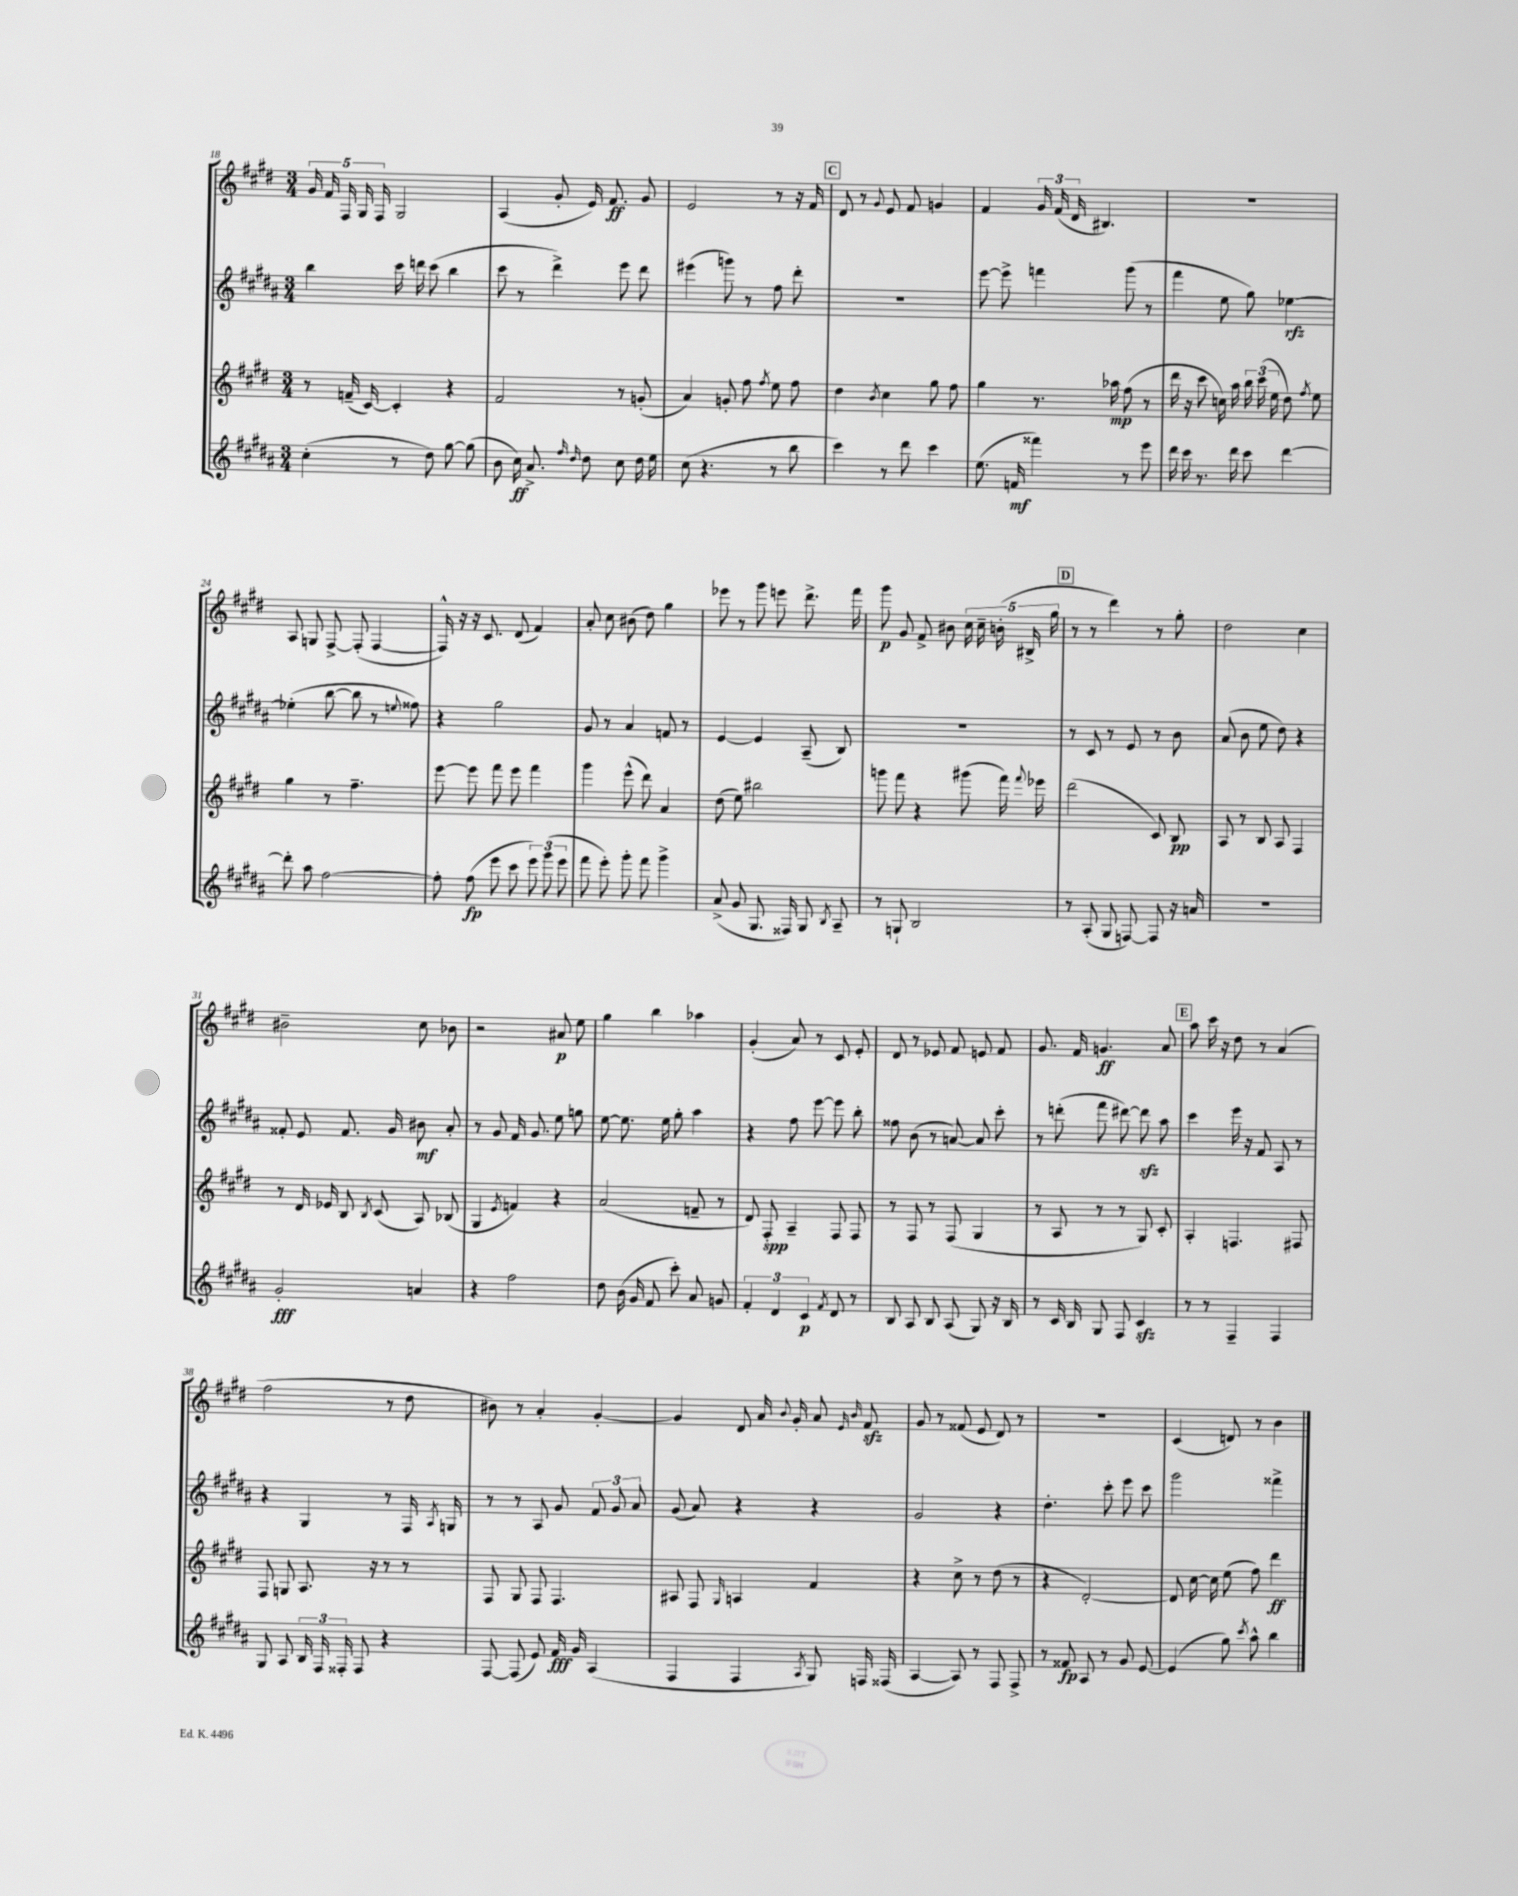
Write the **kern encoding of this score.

**kern	**kern	**kern	**kern
*staff4	*staff3	*staff2	*staff1
*clefG2	*clefG2	*clefG2	*clefG2
*k[f#c#g#d#a#]	*k[f#c#g#d#]	*k[f#c#g#d#a#]	*k[f#c#g#d#]
*M3/4	*M3/4	*M3/4	*M3/4
(4cc#'	8r	4bb	20g#
.	.	.	20f#
.	.	.	20F#
.	(16f~	.	.
.	.	.	20G#
.	[16c#)	.	.
.	.	.	20F#
8r	4c#']	16ccc#	2G#
.	.	16ddd	.
8dd#)	.	(8ccc#	.
[8gg#	4r	4bb	.
(8gg#]	.	.	.
=	=	=	=
8b	2f#	8ccc#	(4A
16cc#)	.	8r	.
8.a#^	.	.	.
.	.	4ddd#^)	8g#'
16qqff#	.	.	.
16qqdd#	.	.	.
8dd#	.	.	16e)
.	.	.	8.f#
8cc#	8r	8eee	.
16dd#	(8g'	8ddd#	8g#
16ee	.	.	.
=	=	=	=
(8cc#	4a)	(4eee#	2e
4.r	.	.	.
.	8g'	8ggg)	.
.	8ff#	8r	.
.	8qff#	.	.
8r	8ee	8ff#	8r
8bb	8ff#	8ddd#'	16r
.	.	.	16f#
=	=	=	=
4ccc#)	4dd#	2.r	8d#
.	.	.	8r
.	8qb	.	8qqg#
8r	4cc#	.	8e
8ddd#	.	.	8f#
4ccc#	8gg#	.	4g
.	8ff#	.	.
=	=	=	=
(8.ee	4gg#	[8eee	4f#
.	.	8eee^]	.
16f	.	.	.
4fff##)	8.r	4fff	24g#
.	.	.	(24f#
.	.	.	24d#
.	.	.	4.B#)
.	16aa-	.	.
8r	(8ff#	(8ggg#	.
8eee	8r	8r	.
=	=	=	=
16ddd#	16ddd#	4fff#	2.r
16ccc#	16r	.	.
8.r	8ccc#	.	.
.	16cc)	8ee	.
16ddd#	16aa	.	.
8ccc#	24bb	8gg#)	.
.	(24ccc#	.	.
.	24ee	.	.
[4ddd#	8dd#)	[4ee-	.
.	8qff#	.	.
.	8ee	.	.
=	=	=	=
8ddd#']	4gg#	(4ee-']	8A
8aa#	.	.	8G
[2ff#	8r	[8bb	[8F#^
.	4.ff#~	8bb]	(8F#']
.	.	8r	[4F#
.	.	8qqee	.
.	.	8ff##)	.
=	=	=	=
8ff#']	[8eee	4r	16F#^^])
.	.	.	16r
(8ff#	8eee]	.	16r
.	.	.	8.c#
8eee	8fff#	2gg#	.
8ccc#	8eee	.	(8d#
12eee)	4fff#	.	4f#)
(12ggg#	.	.	.
12eee	.	.	.
=	=	=	=
8fff#	4ggg#	8g#	8a'
8eee')	.	8r	8cc#
8ggg#'	(8eee^^	4a#	(8b#
8fff#	8ddd#)	.	8dd#)
4ggg#^	4a	8f	4gg#
.	.	8r	.
=	=	=	=
(8a#^	(8dd#	[4e	8eee-
8g#	8ee)	.	8r
8.G#	2bb#	4e]	8ggg#
.	.	.	8eee
16F##)	.	.	.
8G#	.	(8A#~	8.ddd#^
8qB	.	.	.
8A#~	.	8B)	.
.	.	.	16fff#
=	=	=	=
8r	8ggg	2.r	8ggg#
8G`	8fff#	.	8g#
2B	4r	.	8f#^
.	.	.	8b#
.	(8ggg#	.	20cc#
.	.	.	20cc#~
.	.	.	(20b'
.	16fff#)	.	.
.	.	.	20B#^
.	8qqfff#	.	.
.	16eee-	.	.
.	.	.	20gg#
=	=	=	=
8r	(2ddd#	8r	8r
(8A#'	.	8c#	8r
8G#	.	8r	4ddd#)
[8F)	.	8e	.
8F]	8c#)	8r	8r
16r	8B	8b	8gg#'
16a	.	.	.
=	=	=	=
2.r	8A	(8a#	2dd#
.	8r	8b	.
.	8B	8ee	.
.	8A	8dd#)	.
.	4F#	4r	4cc#
=	=	=	=
2g#'	8r	8f##'	2b#~
.	16d#	8e	.
.	16e-	.	.
.	8B	8.f##	.
.	8qB	.	.
.	(8c#	.	.
.	.	16g#	.
4a	8A)	8b#	8cc#
.	(8B-	8a#'	8b-
=	=	=	=
4r	4G#	8r	2r
.	.	8g#	.
.	8qe	.	.
2ff#	4f)	16f#	.
.	.	8.g#	.
.	4r	8ee	8a#
.	.	8gg	8ee
=	=	=	=
8dd#	(2a	[8ee	4gg#
(16b	.	8.ee]	.
16g#	.	.	.
8f#	.	.	4bb
.	.	16ee	.
8ccc#')	.	8gg#'	.
8a#	8f~	4aa#	4aa-
8g	8r	.	.
=	=	=	=
6f#'	8d#)	4r	(4g#'
.	8F#'	.	.
6d#	.	.	.
.	4A~	8ff#	8a)
6c#	.	.	.
.	.	[8eee	8r
8qf#	.	.	.
8d#	8F#	8eee]	8c#
8r	8F#	8bb'	8e'
=	=	=	=
8B	8r	8ff##	8d#
8A#	8F#	(8b	8r
8B	8r	8r	8e-
(8A#	(8F#	[8a)	8f#
8G#)	4G#	8a]	8e
16r	.	8ccc#'	8f#
16B	.	.	.
=	=	=	=
8r	8r	8r	8.g#
16c#	8A	(8ddd'	.
16B	.	.	16f#
8G#	8r	8fff#	4.g
8F#	8r	[8ddd#)	.
4c#	8G#)	8ddd#]	.
.	8c#'	8aa#	8a
=	=	=	=
8r	4A'	4ccc#	8aa
8r	.	.	16ccc#
.	.	.	16r
4F#~	4.F	16eee	8dd#
.	.	16r	.
.	.	8f#	8r
4F#	.	8A#	(4a
.	8F#	8r	.
=	=	=	=
8G#	8F#	4r	2ff#
8A#	8G	.	.
24B	8.A	4G#	.
24F#	.	.	.
24F##'	.	.	.
8F##	.	.	.
.	16r	.	.
4r	8r	8r	8r
.	8r	16F#	8dd#
.	.	8qA#	.
.	.	16G	.
=	=	=	=
[8F#	8F#	8r	8b#)
(8F#]	8G#	8r	8r
8e)	8F#	8A#	4a'
16f#	4.F#	8g#	.
16g#	.	.	.
(4A#	.	12f#	[4g#'
.	.	12g#	.
.	.	12a#	.
=	=	=	=
4F#	8A#	(8g#	4g#]
.	8F#	8a#)	.
.	16qqG#	.	.
4F#	4A	4r	8d#
.	.	.	16a
.	.	.	8qqb
.	.	.	16g#'
8qA#	.	.	.
8G#)	4f#	4r	8a
.	.	.	16qqe
.	.	.	16qqb
16F	.	.	8f#
(16F##	.	.	.
=	=	=	=
[4A#	4r	2g#	8g#
.	.	.	8r
8A#])	8cc#^	.	(8f##
8r	8r	.	8e
8F#	(8dd#	4r	8d#)
8F#^	8r	.	8r
=	=	=	=
8r	4r	4.dd#'	2.r
8f##	.	.	.
8A#	[2d#')	.	.
8r	.	8ccc#'	.
8g#	.	8eee	.
[8e	.	8ccc#	.
=	=	=	=
(4e]	8d#]	2ggg#	(4c#
.	[16cc#	.	.
.	16cc#]	.	.
8gg#)	(8ee	.	8d)
8qccc#	.	.	.
8aa#^^	8ff#)	.	8r
4bb	4ddd#	4fff##^	4b
==	==	==	==
*-	*-	*-	*-
